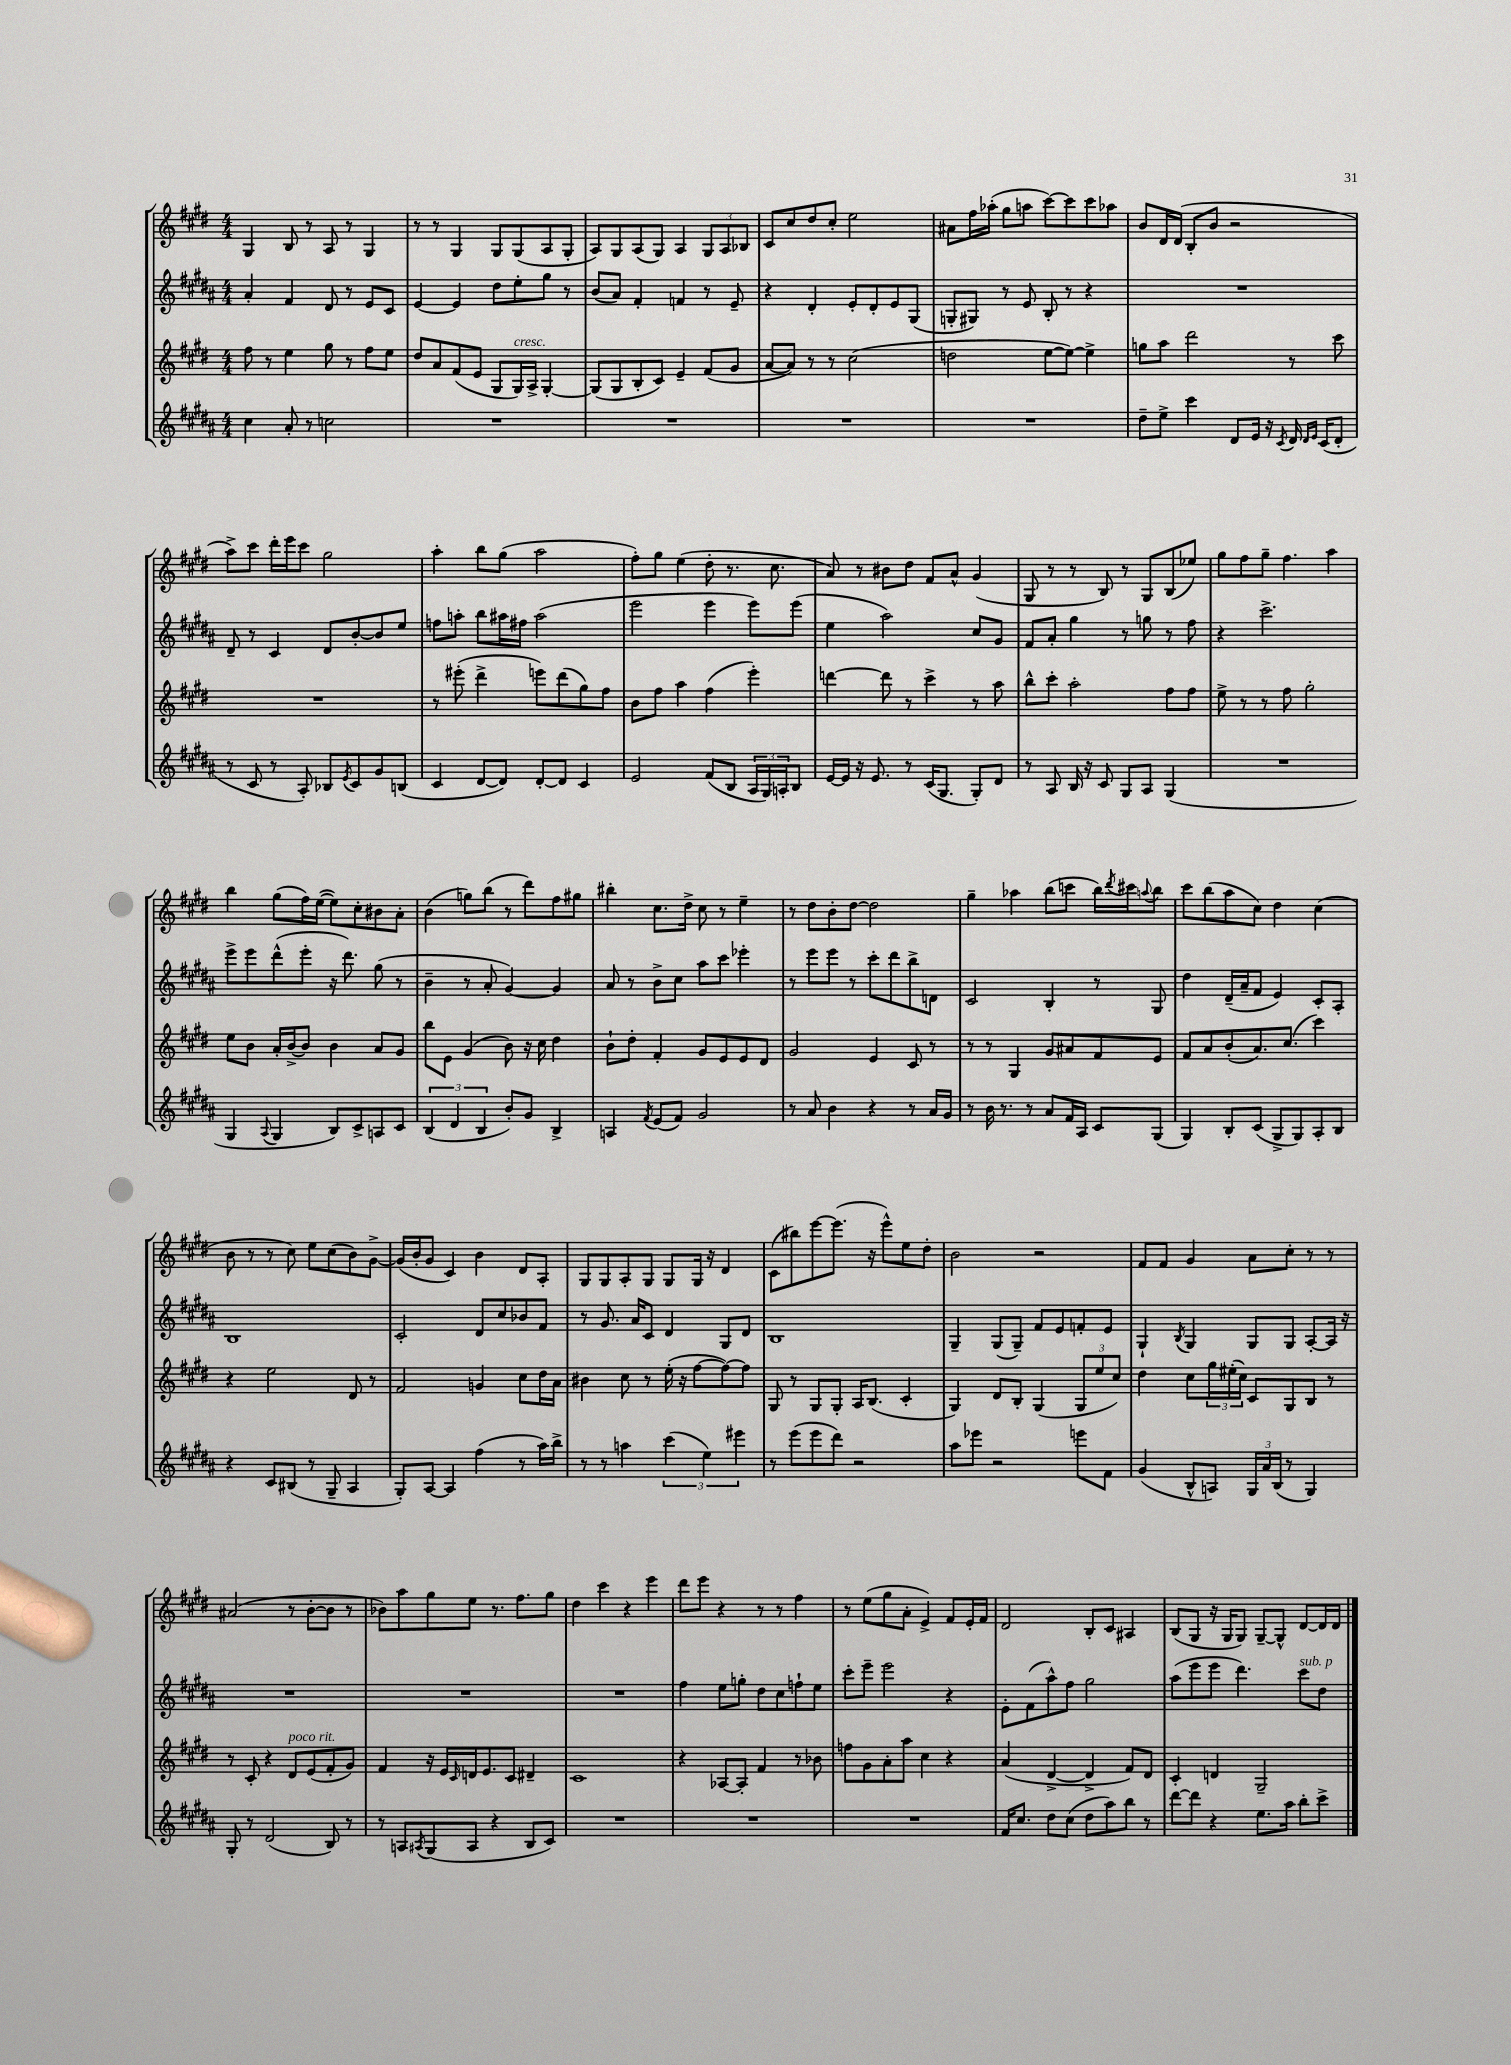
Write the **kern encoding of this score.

**kern	**kern	**kern	**kern
*staff4	*staff3	*staff2	*staff1
*clefG2	*clefG2	*clefG2	*clefG2
*k[f#c#g#d#a#]	*k[f#c#g#d#]	*k[f#c#g#d#a#]	*k[f#c#g#d#]
*M4/4	*M4/4	*M4/4	*M4/4
4cc#\	8ff#\	4a#'/	4G#/
.	8r	.	.
8a#'/	4ee\	4f#/	8B/
8r	.	.	8r
2cc\	8gg#\	8d#/	8A/
.	8r	8r	8r
.	8ff#\L	8e/L	4G#/
.	8ee\J	8c#/J	.
=	=	=	=
1r	8dd#/L	[4e/	8r
.	8a/	.	8r
.	(8f#/	4e/]	4G#/
.	8e/J	.	.
.	8G#/L	8dd#\L	8G#/L
.	16G#/L)	8ee'\	(8G#/
.	16A^/JJ	.	.
.	[4G#'/	8gg#\J	8A/
.	.	8r	8G#'/J
=	=	=	=
1r	(8G#/]L	(8b/L	8A/L)
.	8G#/	8a#/J)	8G#/
.	8B'/	4f#'/	(8A/
.	8c#/J)	.	8G#/J)
.	4e~/	4f/	4A/
.	(8f#/L	8r	12G#/L
.	.	.	12A/
.	8g#/J	8e~/	.
.	.	.	12B-/J
=	=	=	=
1r	[8a/L	4r	8c#/L
.	8a/]J)	.	8cc#/
.	8r	4d#'/	8dd#/
.	8r	.	8cc#'/J
.	(2cc#\	8e'/L	2ee\
.	.	8d#'/	.
.	.	8e/	.
.	.	(8G#/J	.
=	=	=	=
1r	2dd\	8G'/L	8a#\L
.	.	8G#/J)	16ff#\L
.	.	.	(16aa-'\JJ
.	.	8r	8gg#\L
.	.	8e/	8aa\J
.	[8ee\L	8B'/	[8ccc#\L)
.	8ee\_J)	8r	8ccc#\]
.	4ee^\]	4r	8ccc#\
.	.	.	8aa-\J
=	=	=	=
8dd#~\L	8gg\L	1r	8b/L
8ee^\J	8aa\J	.	16d#/L
.	.	.	(16d#/JJ
4ccc#\	2ddd#\	.	8B'/L
.	.	.	8b/J
8d#/L	.	.	2r
16e/Jk	.	.	.
16r	.	.	.
8qc#/	.	.	.
16d#/	8r	.	.
16qqd#/LL	.	.	.
16qqe/JJ	.	.	.
(16c#/LK	.	.	.
8d#'/J	8ccc#\	.	.
=	=	=	=
8r	1r	8d#~/	8aa^\L)
8c#/	.	8r	8ccc#\J
8r	.	4c#/	16ddd#'\LL
.	.	.	16eee\J
8A#'/)	.	.	8ccc#\J
8B-/L	.	8d#/L	2gg#\
8qe/	.	.	.
8c#/	.	[8b'/	.
8g#/	.	8b/]	.
(8B/J	.	8ee/J	.
=	=	=	=
4c#/	8r	8ff\L	4aa'\
.	(8eee#'\	8aa'\J	.
[8d#/L	4ddd#^\	8bb\L	8bb\L
8d#/]J)	.	16aa#\L	(8gg#\J
.	.	16ff#\JJ	.
[8d#'/L	8eee\L)	(2aa#\	2aa\
8d#/]J	(8ddd#\	.	.
4c#/	8gg#\)	.	.
.	8ff#\J	.	.
=	=	=	=
2e/	8b\L	2eee\	8ff#'\L)
.	8ff#\J	.	8gg#\J
.	4aa\	.	(4ee\
(8f#/L	(4ff#\	4eee\	8dd#'\
8B/J	.	.	8.r
24A#/LL	4eee'\)	8eee\L)	.
24G#/)	.	.	.
.	.	.	8.cc#\
24A'/J	.	.	.
8B/J	.	(8eee\J	.
=	=	=	=
[16e/LL	[4ddd\	4ee\	8a/)
16e/]JJ	.	.	.
16r	.	.	8r
8.e/	.	.	.
.	8ddd\]	2aa#\)	8b#\L
8r	8r	.	8dd#\J
(16c#/LK	4ccc#^\	.	8f#/L
8.G#/J	.	.	.
.	.	.	8a^^/J
8G#'/L)	8r	8cc#/L	(4g#/
8d#/J	8aa\	8g#/J	.
=	=	=	=
8r	8bb^^\L	8f#/L	8G#/
8A#/	8ccc#'\J	8a#'/J	8r
16B/	2aa'\	4gg#\	8r
16r	.	.	.
8c#/	.	.	8B/)
8G#/L	.	8r	8r
8A#/J	.	8gg\	8G#/L
(4G#/	8ff#\L	8r	(8B/
.	8ff#\J	8ff#\	8ee-/J)
=	=	=	=
1r	8ee^\	4r	8gg#\L
.	8r	.	8ff#\
.	8r	2.ccc#^\	8gg#~\J
.	8ff#\	.	4.ff#\
.	2gg#'\	.	.
.	.	.	4aa\
=	=	=	=
4G#/	8ee\L	8eee^\L	4bb\
.	8b\J	8eee\	.
8qqA#/	.	.	.
4G#/	16a'/LL	(8ddd#^^\	(8gg#\L
.	[16b^/J	.	.
.	8b/]J	8eee'\J	16ff#\L)
.	.	.	([16ee\JJ
8B/L)	4b\	16r	8ee\]L)
.	.	8.ddd#\)	.
8c#^/	.	.	8cc#'\
8A/	8a/L	(8gg#\	8b#\
8c#/J	8g#/J	8r	8a'\J
=	=	=	=
(6B/	8bb\L	4b~\	(4b\
.	8e\J	.	.
6d#/	.	.	.
.	(4g#/	8r	8gg\L)
6B/	.	.	.
.	.	8a#'/	(8bb\J
8b'/L)	8b\)	[4g#/)	8r
8g#/J	16r	.	8ddd#\L)
.	16cc#\	.	.
4B^/	4dd#\	4g#/]	8ff#\
.	.	.	8gg#\J
=	=	=	=
4A/	8b`\L	8a#/	4bb#'\
.	8dd#'\J	8r	.
8qf#/	.	.	.
(8e/L	4f#'/	8b^\L	8.cc#\L
8f#/J)	.	8cc#\J	.
.	.	.	16dd#^\Jk
2g#/	8g#/L	8aa#\L	8cc#\
.	8e/	8ccc#\J	8r
.	8e/	4eee-'\	4ee~\
.	8d#/J	.	.
=	=	=	=
8r	2g#/	8r	8r
8a#/	.	8eee\L	8dd#\L
4b\	.	8eee\J	8b'\
.	.	8r	[8dd#\J
4r	4e/	8ccc#'\L	2dd#\]
.	.	8ddd#\	.
8r	8c#/	8bb^\	.
16a#/LL	8r	8d\J	.
16g#/JJ	.	.	.
=	=	=	=
8r	8r	2c#/	4gg#~\
16b\	8r	.	.
8.r	.	.	.
.	4G#/	.	4aa-\
8r	.	.	.
8a#/L	8g#/L	4B'/	(8bb\L
16f#/L	8a#/	.	8ccc\J
16A#/JJ	.	.	.
8c#/L	8f#/	8r	16bb\LL)
.	.	.	8qddd#/
.	.	.	16ccc#\J
.	.	.	8qqaa/
(8G#/J	8e/J	8G#/	8bb\J
=	=	=	=
4G#/)	8f#/L	4dd#\	8ccc#\L
.	8a/	.	(8bb\
8B'/L	(8b'/	(16d#~/LL	8aa\
.	.	16a#~/J	.
(8c#/J	8.a/)	8f#/J	8cc#\J)
8G#^/L	.	4e/)	4dd#\
.	(8.cc#/J	.	.
8G#/)	.	.	.
8A#'/	4ccc#\)	8c#'/L	(4cc#\
8B/J	.	8A#'/J	.
=	=	=	=
4r	4r	1B	8b\
.	.	.	8r
8c#/L	2ee\	.	8r
(8B#/J	.	.	8cc#\)
8r	.	.	8ee\L
8G#~/	.	.	(8cc#\
4A#/	8d#/	.	8b\)
.	8r	.	[8g#^\J
=	=	=	=
8G#'/L)	2f#/	2c#'/	(16g#/]LL
.	.	.	16b'/J
[8A#/J	.	.	8g#/J
4A#/]	.	.	4c#/)
(4ff#\	4g/	8d#/L	4b\
.	.	8cc#/	.
8r	8cc#\L	8b-/	8d#/L
16aa#\LL)	16dd#\L	8f#/J	8A'/J
16bb^\JJ	16a\JJ	.	.
=	=	=	=
8r	4b#\	8r	8G#/L
8r	.	8.g#/	8G#/
4aa\	8cc#\	.	8A'/
.	.	16a#/LK	.
.	8r	8c#/J	8G#/J
(6ccc#\	(16ee'\	4d#/	8G#/L
.	16r	.	.
.	[8ff#\L	.	16G#/Jk
6ee\)	.	.	.
.	.	.	16r
.	8ff#\_)	8G#/L	4d#/
6eee#\	.	.	.
.	8ff#\]J	8d#/J	.
=	=	=	=
8r	8G#/	1B	(8c#\L
(8eee\L	8r	.	8bb#\)
8eee\	8G#/L	.	[8eee\
8ddd#\J)	8G#'/J	.	(8.eee\]J
2r	16A/LK	.	.
.	(8.B/J	.	16r
.	.	.	8eee^^\L)
.	4c#'/	.	8ee\
.	.	.	8dd#'\J
=	=	=	=
8aa#\L	4G#/)	4G#~/	2b\
8eee-\J	.	.	.
2r	8d#/L	(8G#/L	.
.	8B'/J	8G#~/J)	.
.	(4G#/	8f#/L	2r
.	.	8e/	.
8eee\L	12G#/L	8f'/	.
.	12ee/	.	.
8f#\J	.	8e/J	.
.	12cc#/J)	.	.
=	=	=	=
(4g#/	4dd#\	4G#`/	8f#/L
.	.	.	8f#/J
.	.	8qB/	.
8B^^/L	8cc#\L	4G#/	4g#/
8A/J)	24gg#\L	.	.
.	(24ee#'\	.	.
.	24cc#\JJ)	.	.
24G#/LL	8c#/L	8G#/L	8a\L
24a#/	.	.	.
(24B/JJ	.	.	.
8r	8G#/	8G#/J	8cc#'\J
4G#/)	8B/J	[8A#'/L	8r
.	8r	16A#/]Jk	8r
.	.	16r	.
=	=	=	=
8G#'/	8r	1r	(2a#/
8r	8c#'/	.	.
(2d#/	4r	.	.
.	8d#/L	.	8r
.	(8e/	.	[8b'\L
8B/)	8f#'/	.	8b\]J
8r	8g#/J)	.	8r
=	=	=	=
8r	4f#/	1r	8b-\L)
8A/L	.	.	8aa\
8qA#/	.	.	.
(8G#/	16r	.	8gg#\
.	16e/LL	.	.
.	16qqc#/	.	.
8A#/J	16d/J	.	8ee\J
.	8.e/	.	.
4r	.	.	8.r
.	8c#/J	.	.
.	.	.	8.ff#\L
8B/L	4d#~/	.	.
8c#/J)	.	.	8gg#\J
=	=	=	=
1r	1c#	1r	4dd#\
.	.	.	4ccc#\
.	.	.	4r
.	.	.	4eee\
=	=	=	=
1r	4r	4ff#\	8ddd#\L
.	.	.	8eee\J
.	[8A-/L	8ee\L	4r
.	8A-'/]J	8gg'\J	.
.	4f#/	8dd#\L	8r
.	.	8cc#\	8r
.	8r	8ff`\	4ff#\
.	8b-\	8ee\J	.
=	=	=	=
1r	8ff\L	8ccc#'\L	8r
.	8g#\	8eee~\J	(8ee\L
.	8a'\	2eee\	8gg#\
.	8aa\J	.	8a'\J
.	4cc#\	.	4e^/)
.	4r	4r	8f#/L
.	.	.	16e'/L
.	.	.	16f#/JJ
=	=	=	=
16f#/LK	(4a/	8e'\L	2d#/
8.cc#/J	.	.	.
.	.	(8f#\	.
8dd#\L	[4d#^/	8aa#^^\)	.
(8cc#\J	.	8ff#\J	.
8dd#\L	4d#^/]	2gg#\	8B'/L
8aa#\)	.	.	8c#/J
8bb\J	8f#/L)	.	4A#/
8r	8d#/J	.	.
=	=	=	=
[8ddd#\L	4c#'/	(8aa#\L	(8B/L
8ddd#\]J	.	8eee\	8G#/J
4r	4d/	8eee\J	16r
.	.	.	16G#/LK
.	.	4.ddd#\)	8G#/J)
8.ee\L	2G#~/	.	[8G#~/L
.	.	.	8G#^^/]J
16aa#\Jk	.	.	.
8bb'\L	.	8ccc#\L	[8d#/L
8ccc#^\J	.	8dd#\J	16d#/]L
.	.	.	16d#/JJ
==	==	==	==
*-	*-	*-	*-
